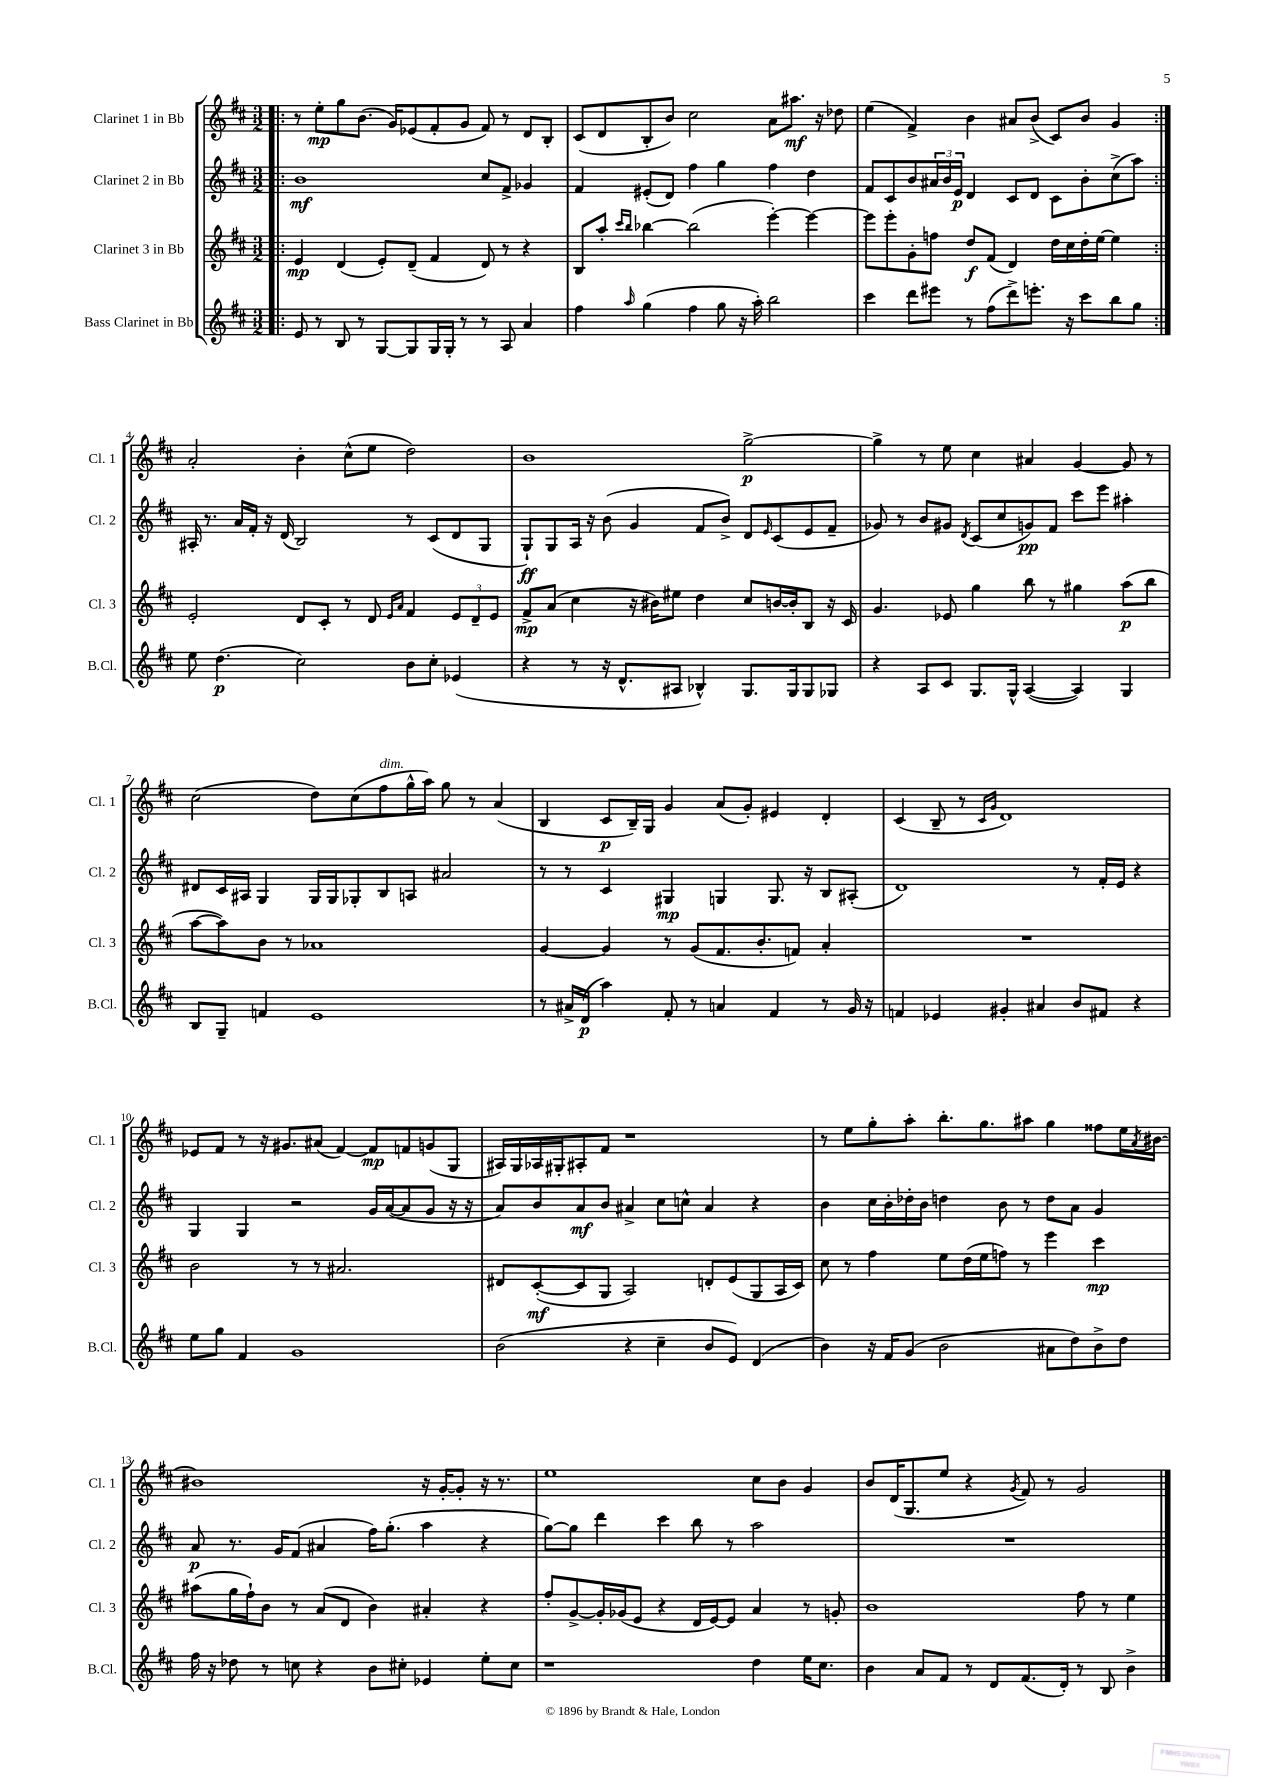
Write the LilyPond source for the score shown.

<<
\new StaffGroup <<
\new Staff = "s0" \with { instrumentName = "Clarinet 1 in Bb" shortInstrumentName = "Cl. 1" } {
    \clef treble \key d \major \numericTimeSignature \time 3/2
    \repeat volta 2 { \bar ".|:" r8 e''8-.\mp g''8 b'8.( g'16) ees'8( fis'8-. g'8 fis'8) r8 d'8 b8-. |
    cis'8( d'8 b8-. b'8) cis''2 a'8 ais''8.\mf r16 des''8 |
    e''4( fis'4->) b'4 ais'8 b'8->( cis'8) b'8 g'4 | }
    a'2-. b'4-. cis''8-^( e''8 d''2) |
    b'1 g''2~->\p |
    g''4-> r8 e''8 cis''4 ais'4 g'4~ g'8 r8 |
    cis''2( d''8) cis''8( fis''8^\markup { \italic "dim." } g''16-^ a''16) g''8 r8 a'4( |
    b4 cis'8\p b16--) g16 g'4 a'8( g'8-.) eis'4 d'4-. |
    cis'4( b8-- r8 \grace { cis'16 g'16 } d'1) |
    ees'8 fis'8 r8 r16 gis'8. ais'8( fis'4~) fis'8\mp f'8 g'8( g8 |
    ais16) g16 aes16 gis16-. ais8-. fis'8 r1 |
    r8 e''8 g''8-. a''8-. b''8.-. g''8. ais''8 g''4 fisis''8 e''16 \acciaccatura { a'8 } bis'16~ |
    bis'1 r16 g'16~-. g'8-. r16 r8. |
    e''1 cis''8 b'8 g'4 |
    b'8 d'16( g8. e''8 r4 \acciaccatura { g'8 } fis'8) r8 g'2 \bar "|." |
}
\new Staff = "s1" \with { instrumentName = "Clarinet 2 in Bb" shortInstrumentName = "Cl. 2" } {
    \clef treble \key d \major \numericTimeSignature \time 3/2
    \repeat volta 2 { \bar ".|:" b'1\mf cis''8 fis'8-> ges'4 |
    fis'4 eis'8-.( d'8) fis''4 g''4 fis''4 d''4 |
    fis'8 cis'8 b'8 \tuplet 3/2 { ais'16 b'16 e'16\p } d'4 cis'8 d'8 cis'8 b'8-. cis''8->( a''8) | }
    ais16-. r8. a'16 fis'16-. r16 d'16( b2) r8 cis'8( d'8 g8 |
    g8-!\ff) g8 a16 r16 b'8( g'4 fis'8 b'8->) d'8 \grace { e'16 } cis'8( e'8 fis'8-- |
    ges'8) r8 b'8 gis'8 \acciaccatura { d'8 } cis'8( cis''8 g'8\pp) fis'8 cis'''8 e'''8 ais''4-. |
    dis'8 cis'16 ais16 g4 g16 g16 ges8-. b8 a8 ais'2 |
    r8 r8 cis'4 gis4\mp g4 g8. r16 b8 ais8-.( |
    d'1) r8 fis'16-. e'16 r4 |
    g4 g4 r2 g'16 a'16~( a'8 g'8 r16 r16 |
    a'8) b'8 a'8\mf b'8 ais'4-> cis''8 c''8-^ ais'4 r4 |
    b'4 cis''16 b'16-. des''16-. b'16 d''4 b'8 r8 d''8 a'8 g'4 |
    a'8\p r8. g'16 fis'8( ais'4 fis''16) g''8.-.( a''4 r4 |
    g''8~) g''8 d'''4 cis'''4 b''8 r8 a''2 |
    R1. \bar "|." |
}
\new Staff = "s2" \with { instrumentName = "Clarinet 3 in Bb" shortInstrumentName = "Cl. 3" } {
    \clef treble \key d \major \numericTimeSignature \time 3/2
    \repeat volta 2 { \bar ".|:" e'4\mp d'4( e'8-.) d'8--( fis'4 d'8) r8 r4 |
    b8 a''8-. \grace { cis'''16 b''16 } bes''4~ bes''2( e'''4~-.) e'''4~ |
    e'''8 e'''8-. g'8-. f''8 d''8\f fis'8( d'4) d''16 cis''16 d''16-. e''16~ e''4 | }
    e'2-. d'8 cis'8-. r8 d'8 \grace { e'16 a'16 } fis'4 \tuplet 3/2 { e'8 d'8-- e'8 } |
    fis'8->\mp a'8( cis''4 r16 bis'16) eis''8 d''4 cis''8 b'16~ b'16-. b8 r16 cis'16 |
    g'4. ees'8 g''4 b''8 r8 gis''4 a''8\p( b''8 |
    a''8~ a''8) b'8 r8 aes'1 |
    g'4~ g'4 r8 g'8( fis'8. b'8.-. f'8) a'4-. |
    R1. |
    b'2 r8 r8 ais'2. |
    dis'8 cis'8~-.\mf( cis'8 g8 a2) d'8-. e'8( g8 a16 cis'16) |
    cis''8 r8 fis''4 e''8 d''16( e''16 f''8) r8 e'''4 cis'''4\mp |
    ais''8( g''16 fis''16-!) b'8 r8 a'8( d'8 b'4) ais'4-. r4 |
    fis''8-. g'8~-> g'16-. ges'16( e'8 r4 d'16 e'16~) e'8 a'4 r8 g'8-. |
    b'1 fis''8 r8 e''4 \bar "|." |
}
\new Staff = "s3" \with { instrumentName = "Bass Clarinet in Bb" shortInstrumentName = "B.Cl." } {
    \clef treble \key d \major \numericTimeSignature \time 3/2
    \repeat volta 2 { \bar ".|:" e'8 r8 b8 r8 g8~ g8 g16 g16-. r8 r8 a8 a'4 |
    fis''4 \grace { a''16 } g''4( fis''4 g''8 r16 a''16-.) b''2 |
    cis'''4 d'''8 eis'''8 r8 fis''8( d'''8->) e'''8.-. r16 cis'''8 b''8 g''8 | }
    e''8 d''4.\p( cis''2) b'8 cis''8-. ees'4( |
    r4 r8 r16 d'8.-^ ais8 bes4-^) g8. g16 g8 ges8 |
    r4 a8 cis'8 g8. g16-^ a4~( a4) g4 |
    b8 g8-- f'4 e'1 |
    r8 ais'16-> d'16\p( a''4) fis'8-. r8 a'4 fis'4 r8 g'16 r16 |
    f'4 ees'4 gis'4-. ais'4 b'8 fis'8 r4 |
    e''8 g''8 fis'4 g'1 |
    b'2( r4 cis''4-- b'8 e'8) d'4( |
    b'4) r16 fis'16 g'8( b'2 ais'8 d''8) b'8-> d''8 |
    fis''16 r16 des''8 r8 c''8 r4 b'8 cis''8-. ees'4 e''8-. cis''8 |
    r1 d''4 e''16 cis''8. |
    b'4 a'8 fis'8 r8 d'8 fis'8.( d'16-.) r8 b8 b'4-> \bar "|." |
}
>>
>>
